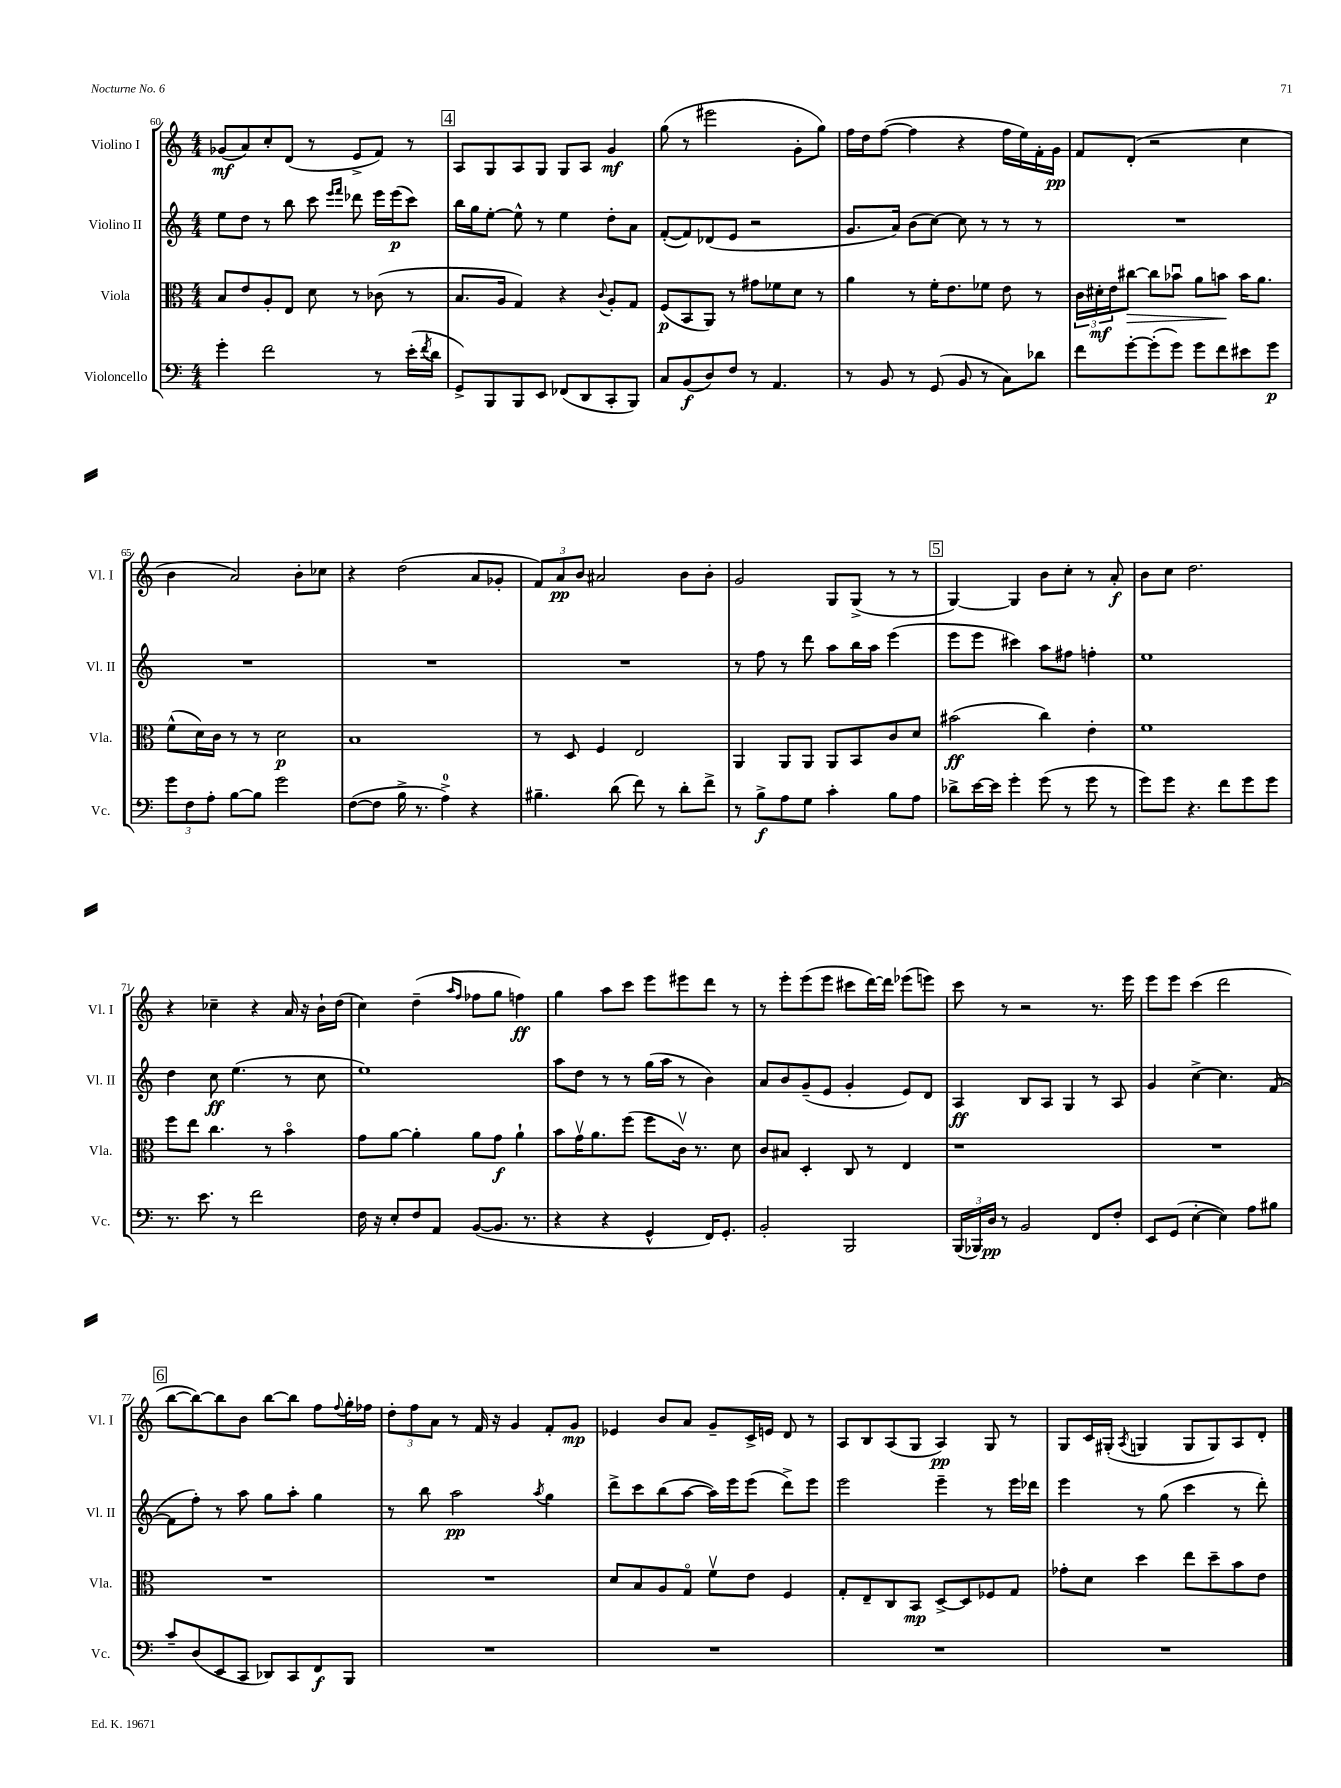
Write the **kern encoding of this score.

**kern	**kern	**kern	**kern
*staff4	*staff3	*staff2	*staff1
*clefF4	*clefC3	*clefG2	*clefG2
*k[]	*k[]	*k[]	*k[]
*M4/4	*M4/4	*M4/4	*M4/4
4g'\	8B/L	8ee\L	(8g-/L
.	8e/	8dd\J	8a/)
2f\	8A'/	8r	8cc'/
.	8E/J	8bb\	(8d/J
.	8d\	8ccc\	8r
.	.	16qqeee/LL	.
.	.	16qqfff/JJ	.
.	8r	8ddd-\	8e^/L
8r	(8c-\	16eee\LL	8f/J)
.	.	(16eee\J	.
(16e'\LL	8r	8ccc\J)	8r
8qf/	.	.	.
16d\JJ	.	.	.
=	=	=	=
8GG^/L)	8.B/L	16bb\LL	8A/L
.	.	16gg\J	.
8BBB/	.	[8ee'\J	8G/
.	16A/Jk	.	.
8BBB/	4G/)	8ee^^\]	8A/
8EE/J	.	8r	8G/J
(8FF-/L	4r	4ee\	8G/L
8DD/	.	.	8A/J
.	8qqc/	.	.
8CC'/	8A'/L	8dd'\L	4g/
8BBB/J)	8G/J	8a\J	.
=	=	=	=
8C/L	(8F/L	([8f'/L	(8gg\
(8BB/	8BB/	8f/])	8r
8D/)	8AA/J)	(8d-/	2eee#\
8F/J	8r	8e/J	.
8r	8g#\L	2r	.
4.AA/	8f-\	.	.
.	8d\J	.	8g'\L
.	8r	.	8gg\J)
=	=	=	=
8r	4a\	8.g/L	16ff\LL
.	.	.	16dd\J
8BB/	.	.	([8ff\J
.	.	16a/Jk)	.
8r	8r	(8b\L	4ff\]
(8GG/	16f'\LK	[8cc\J)	.
.	8.e\	.	.
8BB/	.	8cc\]	4r
8r	8f-\J	8r	.
8C\L)	8e\	8r	16ff\LL
.	.	.	16ee\)
8d-\J	8r	8r	16f'\
.	.	.	16g\JJ
=	=	=	=
8f\L	24c\LL	1r	8f/L
.	24d#'\	.	.
.	24e\J	.	.
[8g'\	[8cc#\J	.	(8d'/J
(8g'\]	8cc#\]L	.	2r
8g\J)	8b-u\J	.	.
8g\L	8a\L	.	.
8f\	8b\J	.	.
8e#\	16b\LK	.	4cc\
.	8.a\J	.	.
8g\J	.	.	.
=	=	=	=
12g\L	(8f^^\L	1r	4b\
12F\	.	.	.
.	16d\L)	.	.
12A'\J	.	.	.
.	16c\JJ	.	.
[8B\L	8r	.	2a/)
8B\]J	8r	.	.
2g\	2d\	.	.
.	.	.	8b'\L
.	.	.	8cc-\J
=	=	=	=
([8F\L	1B	1r	4r
8F\]J	.	.	.
16B^\	.	.	(2dd\
8.r	.	.	.
4A^\)	.	.	.
4r	.	.	8a/L
.	.	.	8g-'/J
=	=	=	=
4.B#~\	8r	1r	12f/L)
.	.	.	12a/
.	8D/	.	.
.	.	.	12b/J
.	4F/	.	2a#/
(8d\	.	.	.
8f\)	2E/	.	.
8r	.	.	.
8d'\L	.	.	8b\L
8f^\J	.	.	8b'\J
=	=	=	=
8r	4AA/	8r	2g/
8B^\L	.	8ff\	.
8A\	8AA/L	8r	.
8G\J	8AA/J	8ddd\	.
4c'\	8AA/L	8aa\L	8G/L
.	8BB/	16bb\L	(8G^/J
.	.	16aa\JJ	.
8B\L	8c/	(4eee\	8r
8A\J	8d/J	.	8r
=	=	=	=
8d-^\L	(2b#\	8eee\L	[4G/)
[16e\L	.	8eee\J	.
16e\]JJ	.	.	.
4g'\	.	4ccc#\)	4G/]
(8g\	4cc\)	8aa\L	8b\L
8r	.	8ff#\J	8cc'\J
8g\	4e'\	4ff'\	8r
8r	.	.	8a'/
=	=	=	=
8g\L)	1f	1ee	8b\L
8g\J	.	.	8cc\J
4.r	.	.	2.dd\
8f\L	.	.	.
8g\	.	.	.
8g\J	.	.	.
=	=	=	=
8.r	8ff\L	4dd\	4r
.	8ee\J	.	.
8.e\	.	.	.
.	4.cc\	8cc\	4cc-~\
8r	.	(4.ee\	.
2f\	.	.	4r
.	8r	.	.
.	4bo\	8r	16a/
.	.	.	16r
.	.	8cc\	16b`\LL
.	.	.	(16dd\JJ
=	=	=	=
16F\	8g\L	1ee)	4cc\)
16r	.	.	.
8E'/L	[8a\J	.	.
8F/	4a'\]	.	(4dd~\
8AA/J	.	.	.
.	.	.	16qqaa/LL
.	.	.	16qqff/JJ
([8BB/L	8a\L	.	8ff-\L
8.BB/]J	8g\J	.	8gg\J
.	4a`\	.	4ff\)
8.r	.	.	.
=	=	=	=
4r	8b\L	8aa\L	4gg\
.	16gv\K	8dd\J	.
.	8.a\	.	.
4r	.	8r	8aa\L
.	(8ff\J	8r	8ccc\J
4GG^^/	8ff\L	(16gg\LL	8eee\L
.	.	16aa\JJ	.
.	16cv\Jk)	8r	8eee#\
.	8.r	.	.
16FF/LK)	.	4b\)	8ddd\J
8.GG'/J	.	.	.
.	8d\	.	8r
=	=	=	=
2BB'/	8c/L	8a/L	8r
.	8B#/J	8b/	8eee'\L
.	4D'/	(8g~/	(8eee\
.	.	8e/J	8eee\J
2BBB/	8C/	4g'/	8ccc#\L
.	8r	.	[16ddd\L)
.	.	.	16ddd\]JJ
.	4E/	8e/L)	(8eee-\L
.	.	8d/J	8eee\J)
=	=	=	=
(24BBB/LL	1r	4A/	8ccc\
24BBB-/)	.	.	.
24D/JJ	.	.	.
8r	.	.	8r
2BB/	.	8B/L	2r
.	.	8A/J	.
.	.	4G/	.
8FF/L	.	8r	8.r
8F'/J	.	8A/	.
.	.	.	16eee\
=	=	=	=
8EE/L	1r	4g/	8eee\L
(8GG/J	.	.	8eee\J
[4E'\	.	[4cc^\	(4ccc\
4E\])	.	4.cc\]	2ddd\
8A\L	.	.	.
8B#\J	.	([8f/	.
=	=	=	=
8c~/L	1r	8f\]L	[8bb\L
(8D/	.	8ff'\J)	8bb\_)
8EE/	.	8r	8bb\]
8CC/J	.	8aa\	8b\J
8DD-/L)	.	8gg\L	[8bb\L
8CC/	.	8aa'\J	8bb\]J
8FF/	.	4gg\	8ff\L
.	.	.	8qqff/
8BBB/J	.	.	16gg'\L
.	.	.	16ff-\JJ
=	=	=	=
1r	1r	8r	12dd'\L
.	.	.	12ff\
.	.	8bb\	.
.	.	.	12a\J
.	.	2aa\	8r
.	.	.	16f/
.	.	.	16r
.	.	.	4g/
.	.	8qaa/	.
.	.	4gg\	8f'/L
.	.	.	8g/J
=	=	=	=
1r	8d/L	8ddd^\L	4e-/
.	8B/	8ccc\	.
.	8A/	(8bb\	8b/L
.	8Go/J	[8aa\J	8a/J
.	8fv\L	16aa\]LL)	8g~/L
.	.	16eee\J	.
.	8e\J	(8eee\J	16c^/L
.	.	.	16e/JJ
.	4F/	8ddd^\L)	8d/
.	.	8eee\J	8r
=	=	=	=
1r	8G'/L	2eee\	8A/L
.	8E~/	.	8B/
.	8C/	.	(8A/
.	8BB/J	.	8G/J
.	[8D^/L	4eee~\	4A/)
.	8D/]	.	.
.	8F-/	8r	8G/
.	8G/J	16eee\LL	8r
.	.	16ddd-\JJ	.
=	=	=	=
1r	8g-'\L	4eee\	8G/L
.	8d\J	.	16c/L
.	.	.	(16G#'/JJ
.	.	.	8qA/
.	4dd\	8r	4G/
.	.	(8gg\	.
.	8ee\L	4ccc\	8G/L
.	8dd~\	.	8G/)
.	8b\	8r	8A/
.	8e\J	8ddd'\)	8d'/J
==	==	==	==
*-	*-	*-	*-
